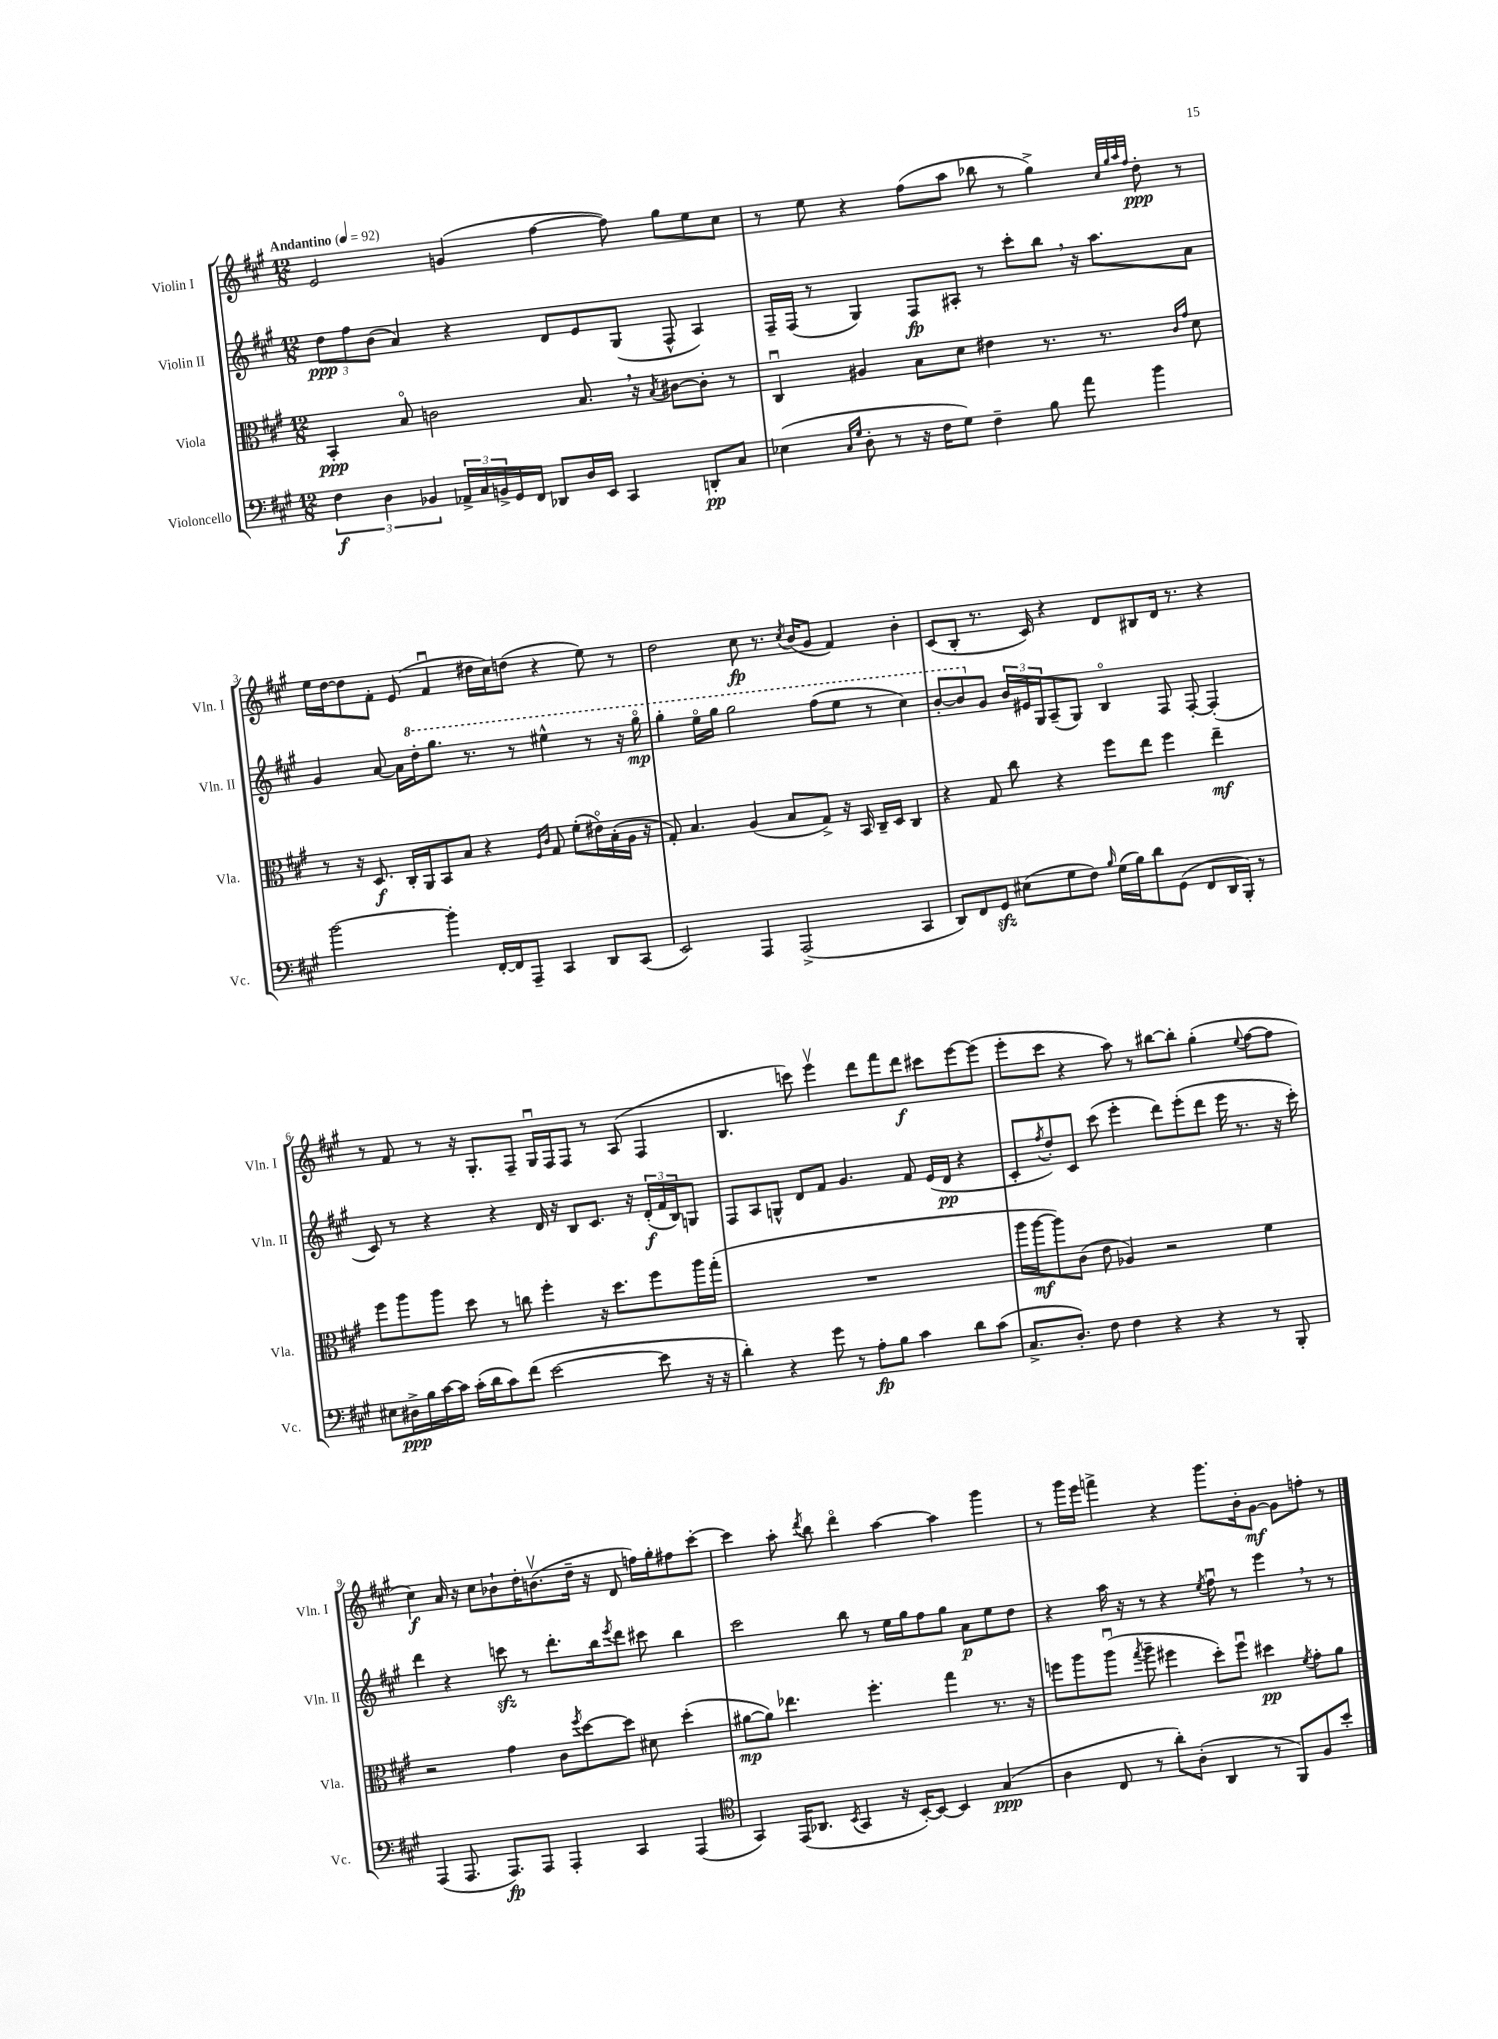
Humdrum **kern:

**kern	**kern	**kern	**kern
*staff4	*staff3	*staff2	*staff1
*clefF4	*clefC3	*clefG2	*clefG2
*k[f#c#g#]	*k[f#c#g#]	*k[f#c#g#]	*k[f#c#g#]
*M12/8	*M12/8	*M12/8	*M12/8
*MM92	*MM92	*MM92	*MM92
6F#\	4BB'/	12dd\L	2e/
.	.	12ff#\	.
6D\	.	(12b\J	.
.	8Bo/	4a/)	.
6BB-/	.	.	.
.	2c\	.	.
24AA-^/LL	.	4r	(4g/
24C#/	.	.	.
24BB^/	.	.	.
16GG#/	.	.	.
16FF#/JJ	.	.	.
8DD-/L	.	8d/L	[4ff#\
16D/L	8.B/	8e/	.
16EE/JJ	.	.	.
4CC#/	.	(8G#/J	8ff#\])
.	16r	.	.
.	8qB/	.	.
.	[8c#\L	8F#^^/	8gg#\L
8DD'/L	8c#'\]J	4A/)	8ee\
8C#/J	8r	.	8cc#\J
=	=	=	=
(4E-\	4C#u/	16F#~/LL	8r
.	.	(16F#/JJ	.
.	.	8r	8ee\
16qqC#/LL	.	.	.
16qqG#/JJ	.	.	.
8D'\	4A#/	4G#/)	4r
8r	.	.	.
16r	8B\L	8F#/L	(8ff#\L
16F#\LK	.	.	.
8G#\J)	8d\J	8A#'/J	8aa\J
4F#~\	4e#\	8r	8bb-\
.	.	8ccc#'\L	8r
8B\	8.r	8bb\J	4gg#^\)
8a\	.	16r	.
.	8.r	8.aa\L	.
.	.	.	32qqcc#/LLL
.	.	.	32qqgg#/
.	.	.	32qqaa/
.	.	.	32qqff#/JJJ
4b\	.	.	8dd'\
.	16qqc#/LL	.	.
.	16qqg#/JJ	.	.
.	8d\	8a\J	8r
=	=	=	=
[2b\	8r	4g#/	16ee\LL
.	.	.	[16dd\J
.	16r	.	8dd\]
.	8.D/	.	.
.	.	[8a/	8f#'\J
.	16C#'/LL	16a\]LL	(8e/
.	16AA/J	16ddd'\J	.
4b'\]	8BB/	8.ggg#\J	4f#u/
.	8B/J	.	.
.	.	8.r	.
[16FF#'/LL	4r	.	16dd#\LL
16FF#/]J	.	.	16cc#\J)
8AAA~/J	.	8r	(8dd\J
.	16qqF#/LL	.	.
.	16qqc#/JJ	.	.
4CC#/	8G#/	4eee#^^\	4r
.	(8f#'\L	.	.
8DD/L	16e#o\L)	8r	8ee\)
.	(16B'\	.	.
(8CC#/J	16A\JJ	16r	8r
.	16r	16ggg#o\	.
=	=	=	=
2EE/)	8G#'/)	4ggg#'\	2dd\
.	4.B/	.	.
.	.	16eeeo\LL	.
.	.	16ggg#\JJ	.
.	.	2ggg#\	.
4AAA/	(4A/	.	8cc#\
.	.	.	8.r
(2AAA^/	8B/L	.	.
.	.	.	8qcc#/
.	.	.	(16b/LK
.	8G#^/J)	(8fff#\L	8g#/J
.	16r	8eee\J	4f#/)
.	16BB/	.	.
.	16C#~/LL	8r	.
.	16D/JJ	.	.
4CC#/	4C#/	4ccc#\)	4b'\
=	=	=	=
8DD/L)	4r	[8bb'/L	(8c#/L
8FF#/	.	8bb/]	8B'/J
8GG#/J	8G#/	8g#/J	8.r
(8E#\L	8cc#\	24b/LL	.
.	.	24e#/	.
.	.	.	16c#/)
.	.	24G#/J	.
8G#\	4r	(8A~/	4r
8F#\J)	.	8G#/J)	.
16qqB/	.	.	.
(16G#\LL	8ff#\L	4Bo/	8d/L
16B\J)	.	.	.
8d\	8ee\J	.	8B#/
(8GG#\J	4ff#\	8F#/	16d/Jk
.	.	.	8.r
8FF#/L	.	[8F#'/	.
16DD/L	4ee~\	(4F#'/]	4r
16BBB'/JJ)	.	.	.
8r	.	.	.
=	=	=	=
8E#\L	8ff#\L	8c#/)	8r
16D#^\L	8aa\	8r	8f#/
16B\	.	.	.
[16c#\	8aa\J	4r	8r
16c#\]JJ	.	.	.
(16c#'\LL	8dd\	.	16r
16d\J	.	.	8.G#'/L
8c#\)	8r	4r	.
(8f#\J	8cc\	.	8F#~/J
[2e\	4ff#'\	16d/	16G#u/LL
.	.	16r	16F#/J
.	.	8B/L	8F#/J
.	16r	8.c#/J	8r
.	8.dd\L	.	.
.	.	.	(8A/
.	.	16r	.
8e\]	8ff#\	(24d'/LL	4F#/
.	.	24f#/	.
.	.	24B/J)	.
16r	16aa\L	8G/J	.
16r	(16gg#'\JJ	.	.
=	=	=	=
4d'\)	1.r	8F#/L	4.B/
.	.	8A/	.
4r	.	8G^^/J	.
.	.	8d/L	8ccc\)
8g#\	.	8f#/J	4eeev\
8r	.	4.g#/	.
8A'\L	.	.	8ddd\L
8B\J	.	.	8fff#\
4c#\	.	8f#/	8ddd\J
.	.	(16e/LL	8ccc#\L
.	.	16d/JJ	.
8d\L	.	4r	[8eee\
(8c#\J	.	.	(8eee\]J
=	=	=	=
8.C#^/L	16aa\LL	8c#'/L	8eee'\L
.	[16aa\J	.	.
.	.	8qff#/	.
.	8aa\])	8dd'/)	8ccc#\J
8.D'/J)	.	.	.
.	(8c#\J	8c#/J	4r
8F#\	8e\	(8ccc#\	.
4F#\	4A-/)	4eee'\	8aa\)
.	.	.	8r
4r	2r	8ddd\L)	[8bb#\L
.	.	(8eee'\	8bb#'\]J
4r	.	8ddd\J	(4gg#'\
.	.	16eee\	.
.	.	8.r	.
.	.	.	8qqee/
8r	4f#\	.	[8ff#\L
8BBB'/	.	16r	8ff#\]J
.	.	16ccc#'\)	.
=	=	=	=
(4AAA/	2r	4ddd\	4cc#\)
8.AAA/	.	4r	16a/
.	.	.	16r
.	.	.	8cc#\L
8.AAA/L)	.	.	.
.	4g#\	8ccc\	8b-`\
8AAA/J	.	8r	16dd'\K
.	.	.	(8.bv\
4AAA'/	8c#\L	8.ddd'\L	.
.	8qff#/	.	.
.	[8dd\	.	16dd~\Jk
.	.	16bb\k	16r
.	.	8qeee/	.
4CC#/	8dd\]J	8ddd\J	8d/
.	8d#\	8ccc#\	16ff\LL)
.	.	.	16gg#'\J
(4AAA/	(4dd'\	4bb\	8ff#\
.	.	.	[8ccc#'\J
=	=	=	=
*clefC4	*	*	*
4GG#/)	[8a#\L	2ccc#\	4ccc#\]
.	8a#\]J)	.	.
(16EE/LK	4.ee-\	.	8aa'\
8.AA-/J	.	.	.
.	.	.	8qddd/
.	.	.	8bb\
8qBB/	.	.	.
4GG#/	.	8bb\	4dddo\
.	4.ff#'\	8r	.
16r	.	16ee\LL	[4aa\
[16BB'/LK)	.	16gg#\J	.
8BB/_J	.	8ff#\	.
4BB/]	4gg#\	8gg#\J	4aa\]
.	.	8a\L	.
(4G#/	8.r	8ee\	4ggg#\
.	.	8dd\J	.
.	16r	.	.
=	=	=	=
4A\	8ff\L	4r	8r
.	8aa\	.	16ggg#\LL
.	.	.	16eee\JJ
8C#/	(8aau\J	16aa\	4fff^\
.	.	16r	.
.	8qgg#/	.	.
8r	8aa~\	8r	.
8a'\L)	4ff#\	4r	4r
(8A'\J	.	.	.
.	.	8qee/	.
4AA/	8dd'\L)	8ff#u\	8.ggg#\L
.	8ff#u\J	8r	.
.	.	.	16b'\k
8r	4dd#\	4eee\	[8g#\J
8FF#/L)	.	.	8g#\]L
.	8qf#/	.	.
8F#/	8g#'\L	8r	8ff'\J
8b'/J	8a\J	8r	8r
==	==	==	==
*-	*-	*-	*-
